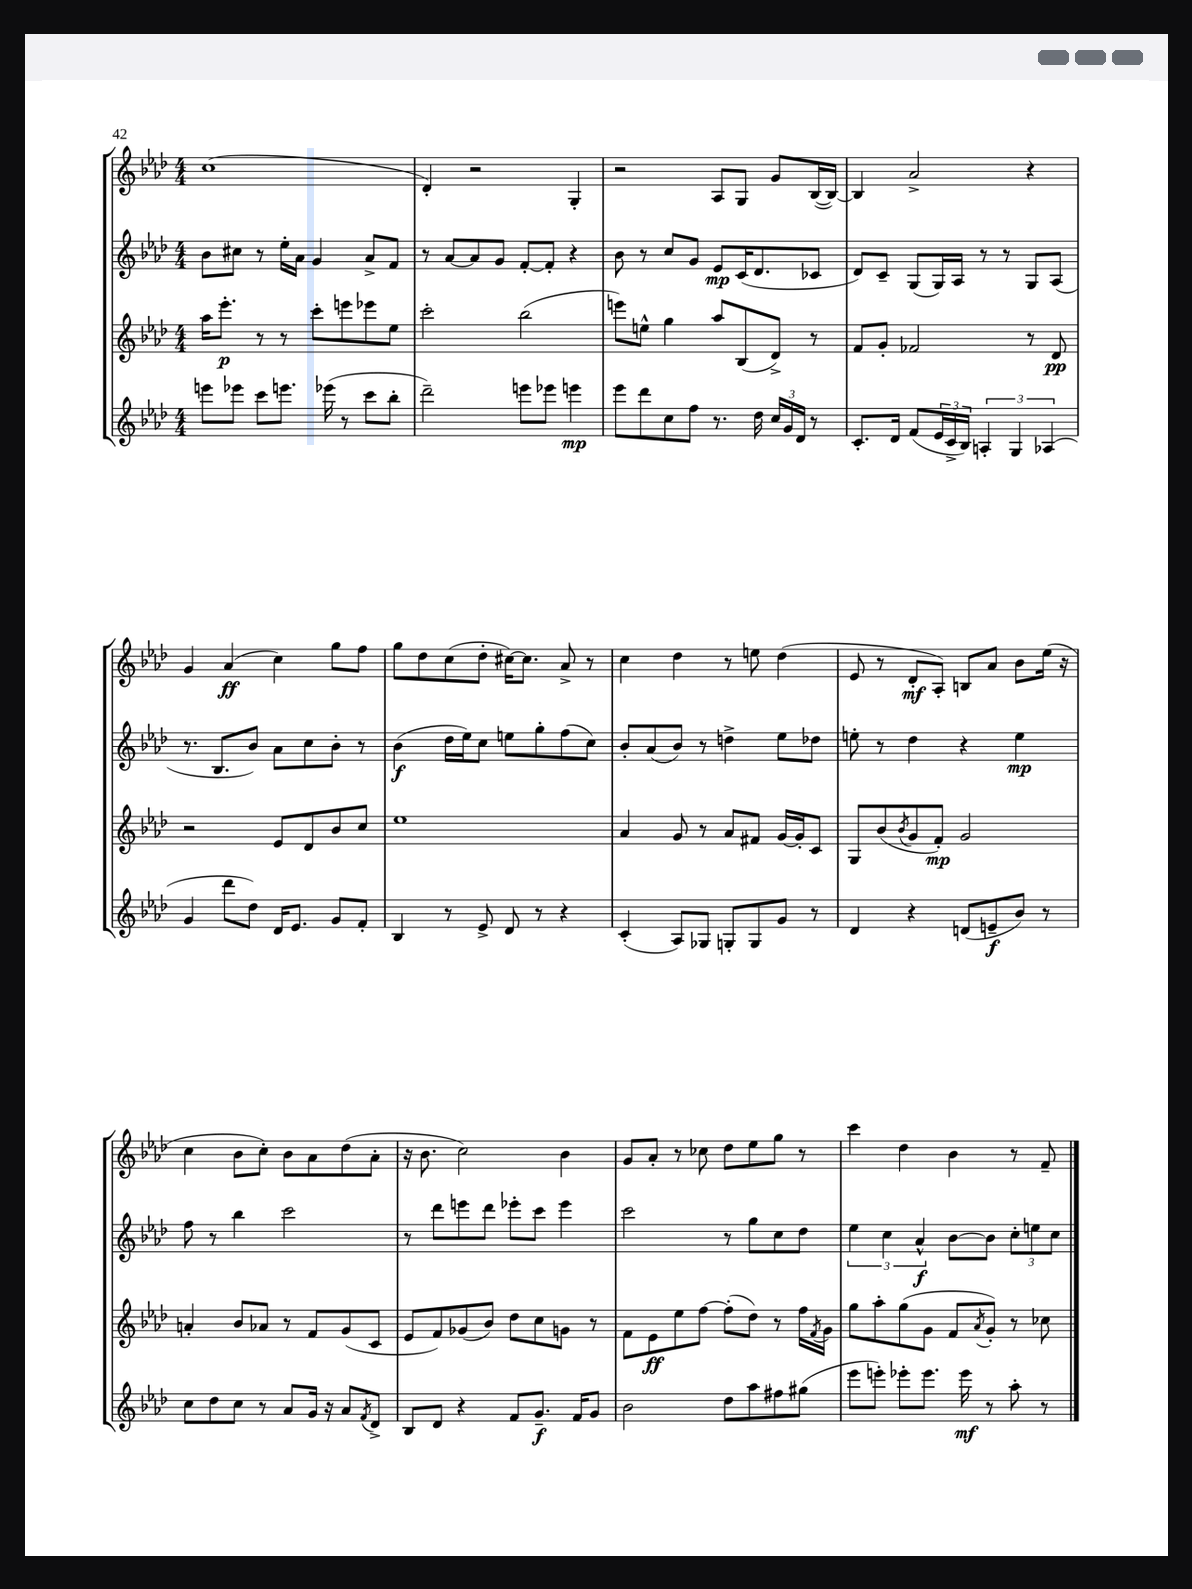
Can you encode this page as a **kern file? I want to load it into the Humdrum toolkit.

**kern	**kern	**kern	**kern
*staff4	*staff3	*staff2	*staff1
*clefG2	*clefG2	*clefG2	*clefG2
*k[b-e-a-d-]	*k[b-e-a-d-]	*k[b-e-a-d-]	*k[b-e-a-d-]
*M4/4	*M4/4	*M4/4	*M4/4
8eee	16aa-	8b-	(1cc
.	8.eee-'	.	.
8eee-	.	8cc#	.
8ccc	8r	8r	.
8.eee	8r	16ee-'	.
.	.	16a-	.
.	8ccc'	4g	.
(16eee-	.	.	.
8r	8eee	.	.
8ccc	8eee-	8a-^	.
8bb-'	8ee-	8f	.
=	=	=	=
2ddd-~)	2ccc'	8r	4d-')
.	.	[8a-	.
.	.	8a-]	2r
.	.	8g	.
8eee	(2bb-	[8f'	.
8eee-	.	8f']	.
4eee	.	4r	4G'
=	=	=	=
8eee-	8eee)	8b-	2r
8ddd-	8ee^^	8r	.
8cc	4gg	8cc	.
8ff	.	8g	.
8.r	8aa-	8e-	8A-
.	(8B-	(16c	8G
16dd-	.	8.d-	.
24cc	8d-^)	.	8g
24g	.	.	.
24d-	.	.	.
8r	8r	8c-	([16B-
.	.	.	16B-_)
=	=	=	=
8.c'	8f	8d-)	4B-]
.	8g'	8c~	.
16d-	.	.	.
(8f	2f-	(8G	2a-^
24e-	.	16G)	.
24c^	.	.	.
.	.	16A-	.
24B-)	.	.	.
6A'	.	8r	.
.	.	8r	.
6G	.	.	.
.	8r	8G	4r
(6A-	.	.	.
.	8d-	(8A-	.
=	=	=	=
4g	2r	8.r	4g
.	.	8.B-	.
8ddd-	.	.	(4a-
8dd-)	.	8b-)	.
16d-	8e-	8a-	4cc)
8.e-	.	.	.
.	8d-	8cc	.
8g	8b-	8b-'	8gg
8f'	8cc	8r	8ff
=	=	=	=
4B-	1ee-	(4b-	8gg
.	.	.	8dd-
8r	.	16dd-	(8cc
.	.	16ee-)	.
8e-^	.	8cc	8dd-'
8d-	.	8ee	[16cc#)
.	.	.	8.cc#]
8r	.	8gg'	.
4r	.	(8ff	8a-^
.	.	8cc)	8r
=	=	=	=
(4c'	4a-	8b-'	4cc
.	.	(8a-	.
8A-)	8g	8b-)	4dd-
8G-	8r	8r	.
8G'	8a-	4dd^	8r
8G	8f#	.	8ee
8g	[16g	8ee-	(4dd-
.	16g']	.	.
8r	8c	8dd-	.
=	=	=	=
4d-	8G	8ee'	8e-
.	(8b-	8r	8r
.	8qb-	.	.
4r	8g	4dd-	8d-'
.	8f')	.	8A-')
(8d	2g	4r	8B
8e~	.	.	8a-
8b-)	.	4ee	8b-
8r	.	.	(16ee-
.	.	.	16r
=	=	=	=
8cc	4a'	8ff	4cc
8dd-	.	8r	.
8cc	8b-	4bb-	8b-
8r	8a-	.	8cc')
8a-	8r	2ccc	8b-
16g	8f	.	8a-
16r	.	.	.
8a-	(8g	.	(8dd-
8qf	.	.	.
8d-^	8c	.	8a-'
=	=	=	=
8B-	8e-	8r	16r
.	.	.	8.b-
8d-	8f)	8ddd-	.
4r	(8g-	8eee	2cc)
.	8b-)	8ddd-	.
8f	8dd-	8eee-'	.
8.g~	8cc	8ccc	.
.	8g	4eee-	4b-
16f	.	.	.
8g	8r	.	.
=	=	=	=
2b-	8f	2ccc	8g
.	8e-	.	8a-'
.	8ee-	.	8r
.	[8ff	.	8cc-
8dd-	(8ff']	8r	8dd-
8aa-	8dd-)	8gg	8ee-
8ff#	8r	8cc	8gg
(8gg#	16ff	8dd-	8r
.	8qf	.	.
.	16g	.	.
=	=	=	=
8eee-	8gg	6ee-	4ccc
8eee')	8aa-'	.	.
.	.	6cc	.
8eee-'	(8gg	.	4dd-
.	.	6a-^^	.
8.eee-	8g	.	.
.	8f	[8b-	4b-
16eee-	.	.	.
.	8qa-	.	.
8r	8g')	8b-]	.
8aa-'	8r	12cc'	8r
.	.	12ee	.
8r	8cc-	.	8f~
.	.	12cc	.
==	==	==	==
*-	*-	*-	*-
